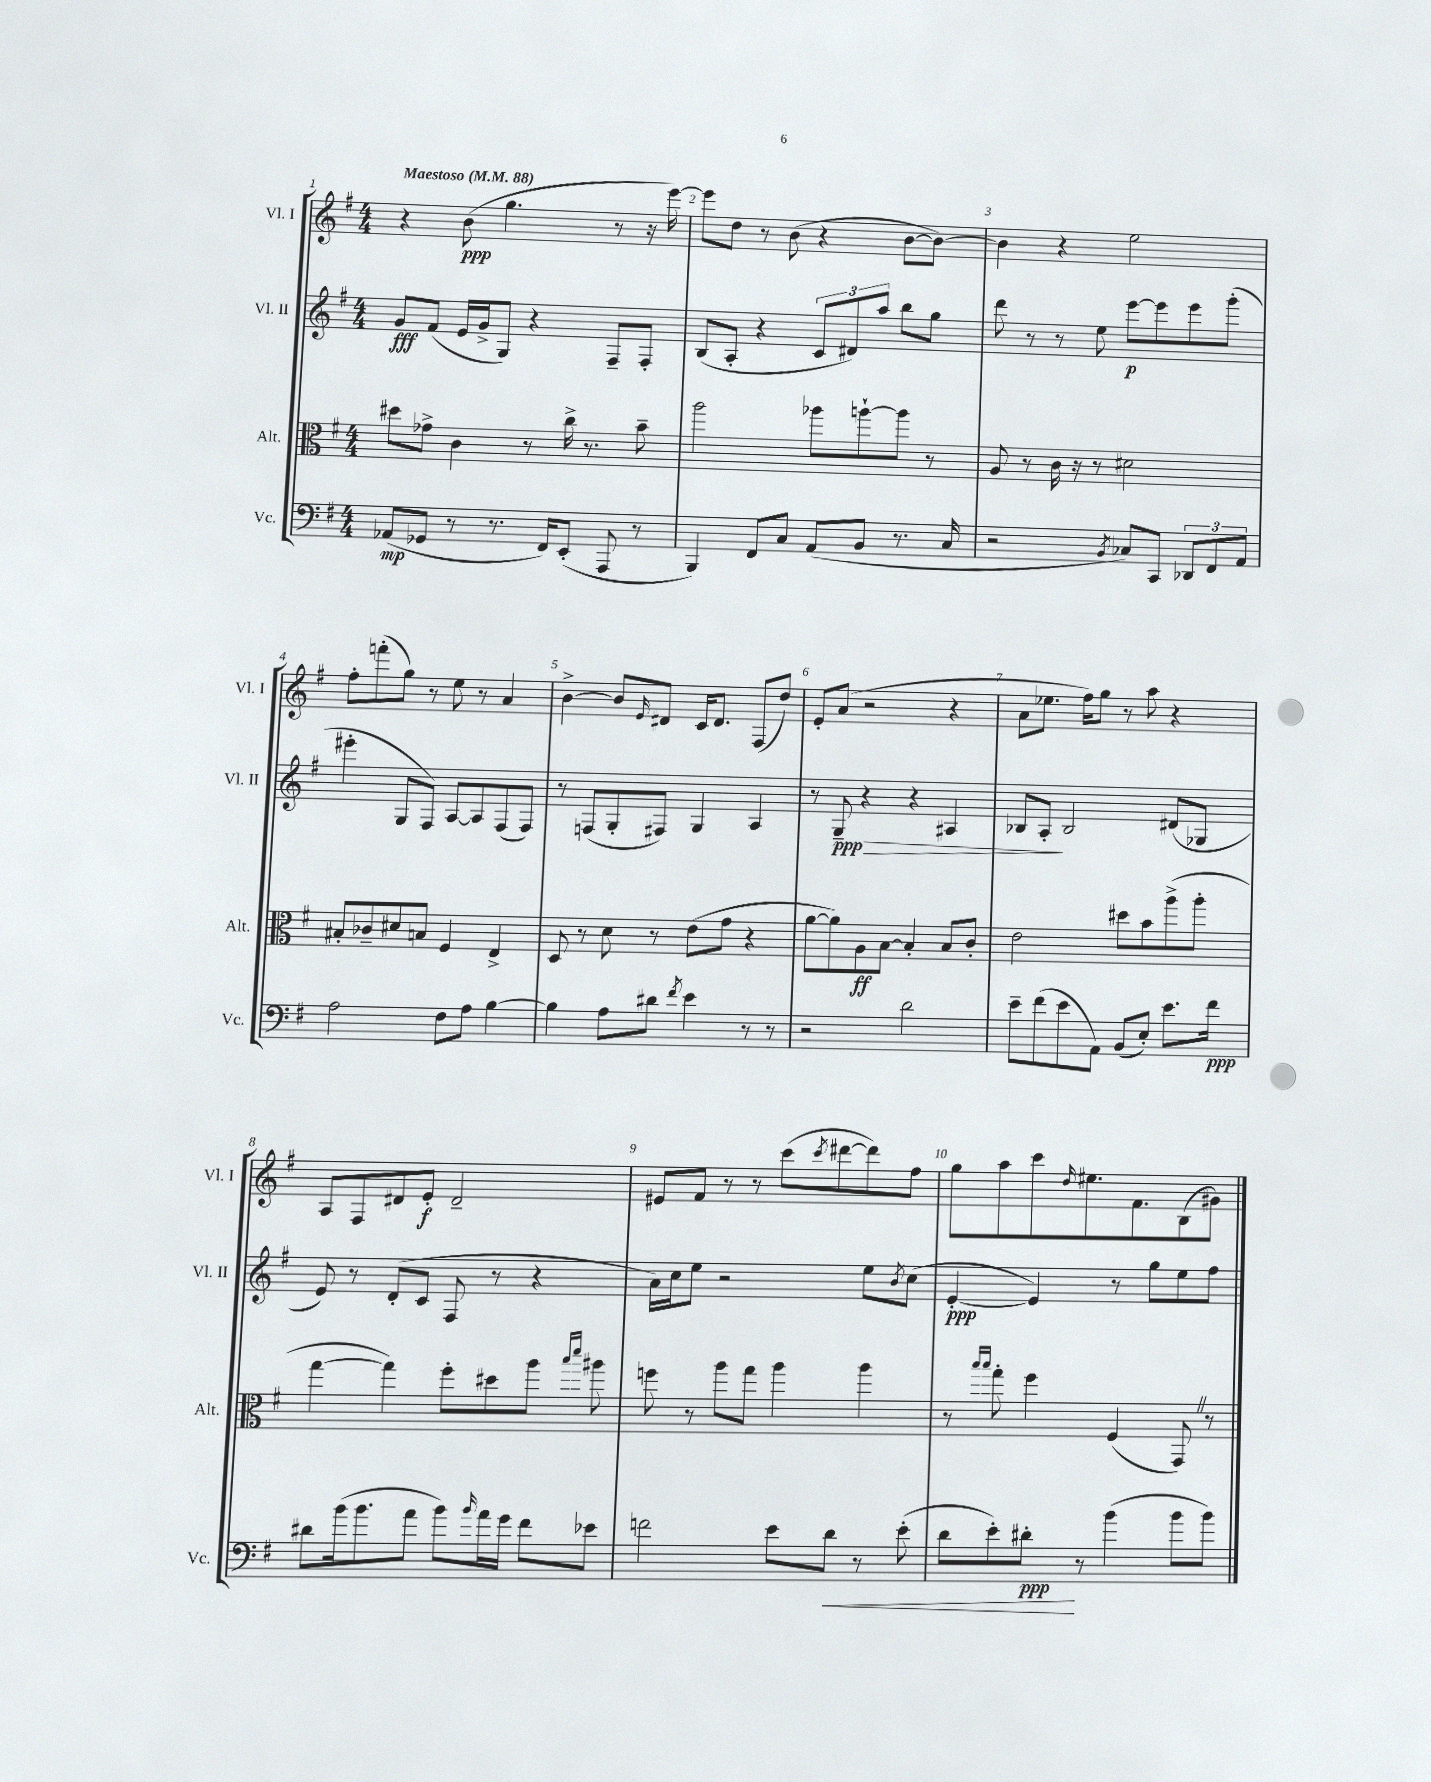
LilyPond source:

<<
\new StaffGroup <<
\new Staff = "s0" \with { instrumentName = "Vl. I" shortInstrumentName = "Vl. I" } {
    \clef treble \key g \major \numericTimeSignature \time 4/4 \tempo "Maestoso" 4 = 88
    r4 b'8\ppp( g''4. r8 r16 e'''16~) |
    e'''8 d''8 r8 b'8( r4 b'8~ b'8~) |
    b'4 r4 e''2 |
    fis''8-. f'''8-.( g''8) r8 e''8 r8 a'4 |
    b'4~-> b'8 \grace { e'16 } dis'8 c'16 dis'8. fis8( d''8) |
    e'8-. a'8( r2 r4 |
    a'8 ees''8. fis''16) g''8 r8 a''8 r4 |
    a8 fis8 dis'8 e'8-.\f dis'2-- |
    eis'8 fis'8 r8 r8 c'''8( \acciaccatura { c'''8 } dis'''8~ dis'''8) fis''8 |
    g''8 a''8 c'''8 \grace { d''16 } eis''8. fis'8. b8( gis'8) \bar "|." |
}
\new Staff = "s1" \with { instrumentName = "Vl. II" shortInstrumentName = "Vl. II" } {
    \clef treble \key g \major \numericTimeSignature \time 4/4
    g'8\fff fis'8( e'16 g'16-> g8) r4 fis8-- fis8-. |
    b8( a8-. r4 \tuplet 3/2 { c'8 dis'8) a''8 } b''8 g''8 |
    d'''8 r8 r8 e''8 e'''8~\p e'''8 e'''8 g'''8-.( |
    eis'''4-. g8 fis8) a8~ a8 fis8( fis8) |
    r8 f8( g8-. fis8) g4 a4 |
    r8 g8--\ppp\> r4 r4 ais4 |
    bes8 a8-.\! bes2 dis'8( ges8 |
    e'8) r8 d'8-.( c'8 fis8 r8 r4 |
    a'16) c''16 e''8 r2 e''8 \acciaccatura { b'8 } c''8( |
    e'4~-.\ppp e'4) r8 g''8 e''8 fis''8 \bar "|." |
}
\new Staff = "s2" \with { instrumentName = "Alt." shortInstrumentName = "Alt." } {
    \clef alto \key g \major \numericTimeSignature \time 4/4
    dis''8 ges'8-> c'4 r8 c''16-> r8. b'8-- |
    a''2 aes''8 a''8~-! a''8 r8 |
    a8 r8 c'16 r16 r8 dis'2 |
    bis8-. ces'8-- dis'8 b8 fis4 e4-> |
    d8 r8 d'8 r8 e'8( g'8 r4 |
    a'8~ a'8) a8\ff b8~ b4-. b8 c'8-. |
    e'2 dis''8 b'8 a''8->( a''8-. |
    g''4~ g''4) fis''8-. dis''8 a''8 \grace { b''16 d'''16 } ais''8 |
    f''8 r8 a''8 g''8 a''4 a''4 |
    r8 \grace { b''16 b''16 } g''8-. fis''4 fis4( g,8) \once \override BreathingSign.text = \markup { \musicglyph "scripts.caesura.straight" } \breathe r8 \bar "|." |
}
\new Staff = "s3" \with { instrumentName = "Vc." shortInstrumentName = "Vc." } {
    \clef bass \key g \major \numericTimeSignature \time 4/4
    aes,8\mp( ges,8 r8 r8. fis,16) e,8-.( a,,8 r8 |
    b,,4) fis,8 c8 a,8( b,8 r8. c16 |
    r2 \acciaccatura { b,8 } ces8) c,8 \tuplet 3/2 { des,8 fis,8 a,8 } |
    a2 fis8 a8 b4~ |
    b4 a8 dis'8 \acciaccatura { fis'8 } e'4 r8 r8 |
    r2 d'2 |
    e'8-- fis'8( e'8 a,8) b,8( e8-.) e'8. fis'16\ppp |
    dis'8 b'16( b'8. a'8 b'8) \grace { b'16 } a'16 g'16 fis'8 ees'8 |
    f'2 e'8 d'8\< r8 e'8-.( |
    d'8 e'8-.) dis'8-.\ppp\! r8 b'4( b'8 b'8) \bar "|." |
}
>>
>>
\layout { \context { \Score \override BarNumber.break-visibility = ##(#f #t #t) barNumberVisibility = #all-bar-numbers-visible } }
